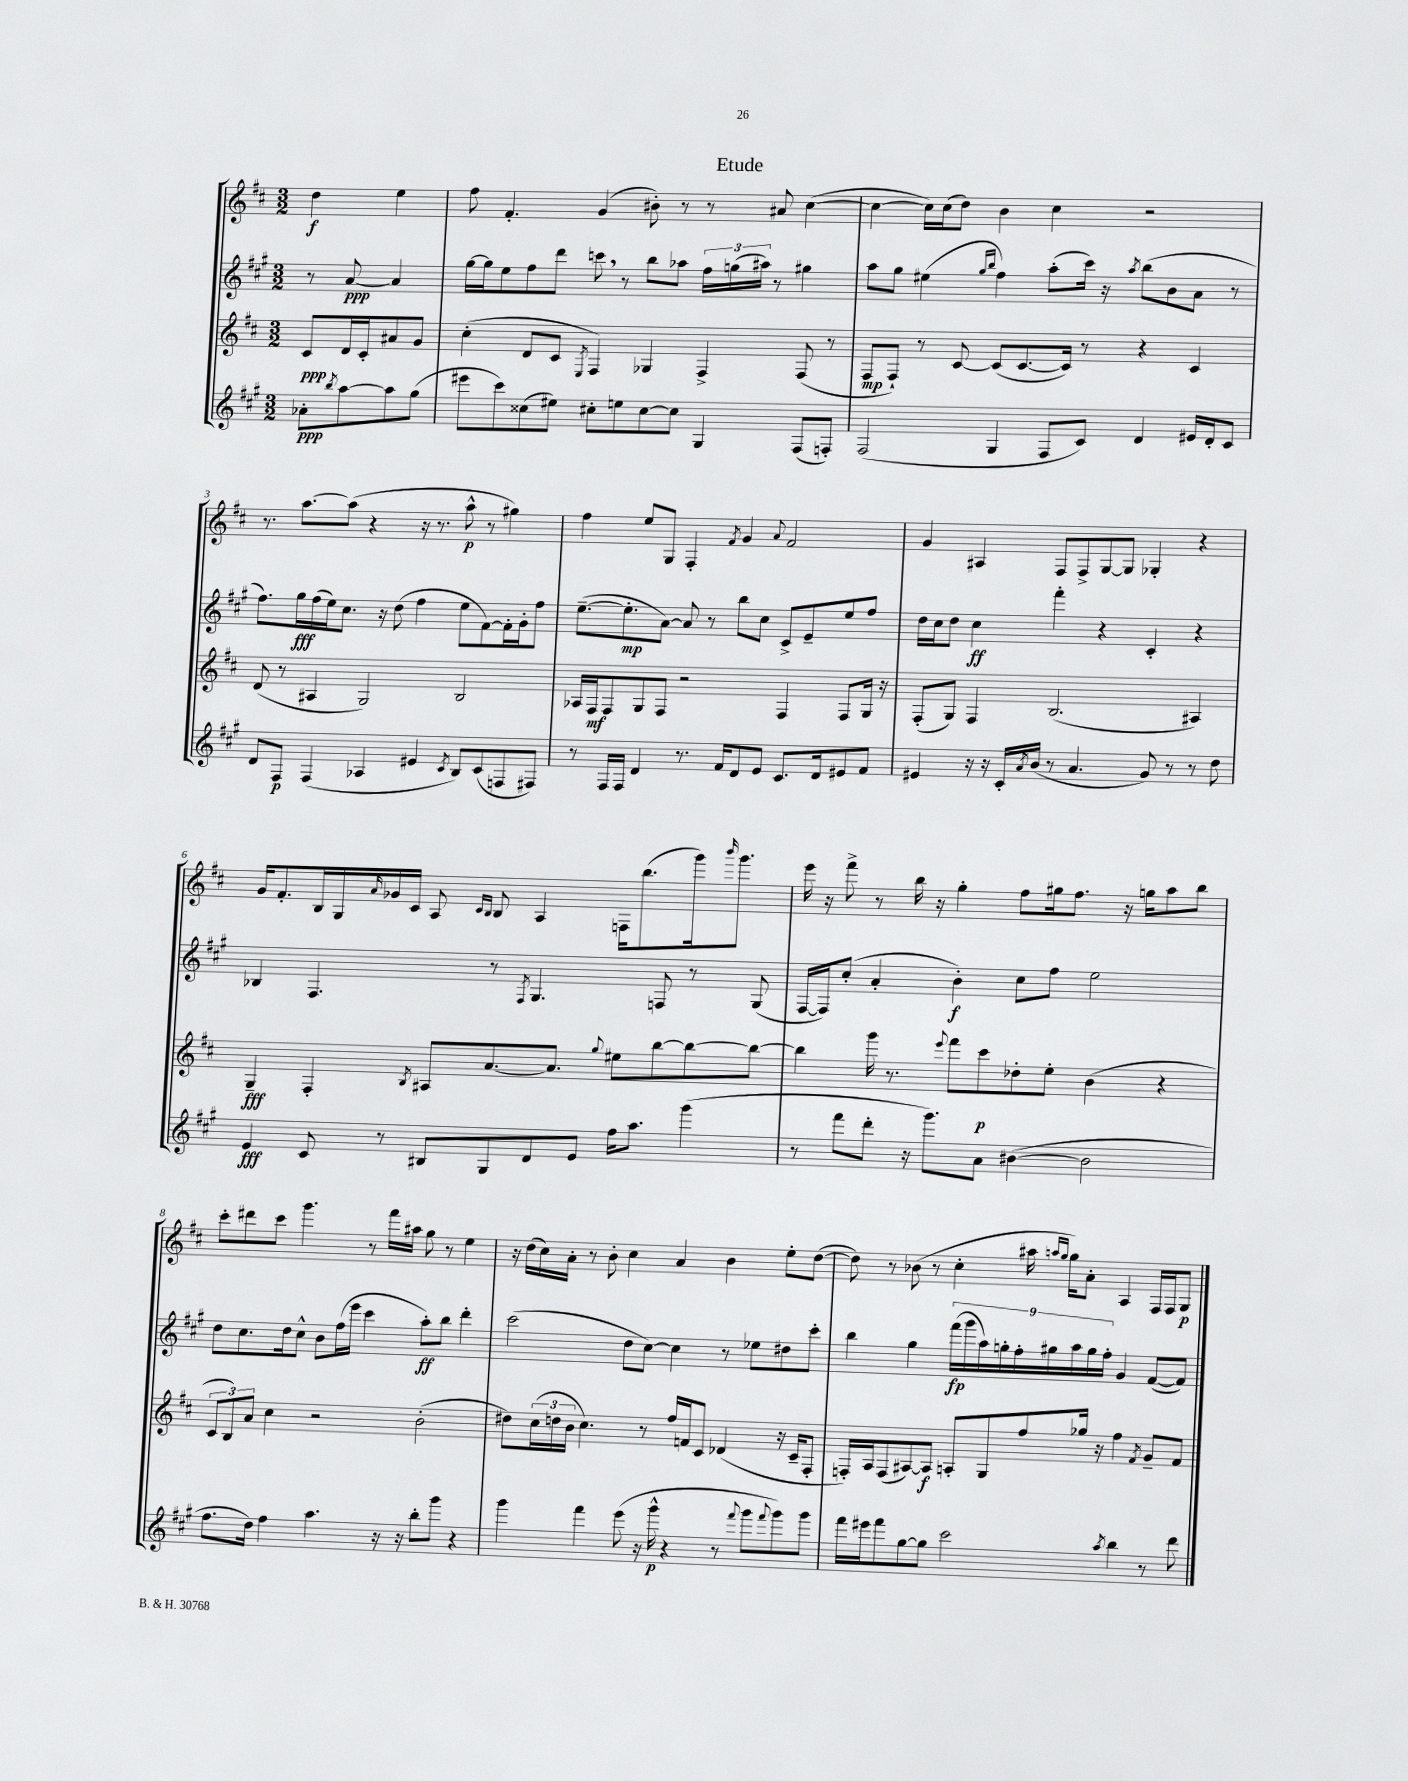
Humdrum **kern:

**kern	**kern	**kern	**kern
*staff4	*staff3	*staff2	*staff1
*clefG2	*clefG2	*clefG2	*clefG2
*k[f#c#g#]	*k[f#c#]	*k[f#c#g#]	*k[f#c#]
*M3/2	*M3/2	*M3/2	*M3/2
8a-'	8c#	8r	4dd
8qbb	.	.	.
[8aa	16d	[8a	.
.	16c#'	.	.
8aa]	8a#	4a]	4ee
(8gg#	8g	.	.
=	=	=	=
8eee#	(4cc#'	[16gg#	8ff#
.	.	16gg#]	.
8ccc#)	.	8ee	4.f#'
(8cc##	8d	8ff#	.
8ee#)	8c#	8ddd	.
.	8qE	.	.
8cc#'	4F#)	8ccc	(4g
8ee	.	8r	.
[8cc#	4G-	8bb	8b#')
8cc#]	.	8aa-	8r
4G#	4F#^	24ff#	8r
.	.	(24gg	.
.	.	24aa#)	.
.	.	8r	8a#
(8F#	(8F#	4gg#	([4cc#
8F')	8r	.	.
=	=	=	=
(2F#	8F#	8aa	4cc#_
.	8F#`)	8gg#	.
.	8r	(4ee#	16cc#])
.	.	.	(16cc#
.	[8c#	.	8dd)
.	.	16qqgg#	.
.	.	16qqbb	.
4G#	(8c#]	4ff#)	4b
.	[8.c#	.	.
8F#	.	(8aa'	4cc#
.	16c#])	.	.
8c#)	8r	16ccc#)	.
.	.	16r	.
.	.	8qaa	.
4d	4r	(8bb	2r
.	.	8b	.
16e#	4c#	8a	.
16d'	.	.	.
8c#	.	8r	.
=	=	=	=
8d	(8d	8.ff#)	8.r
8F#	8r	.	.
.	.	16gg#	[8.aa
(4F#	4A#	(16ff#	.
.	.	16ee)	.
.	.	8.cc#	(8aa]
4A-	2G)	.	4r
.	.	16r	.
.	.	(8dd	.
4e#	.	4ff#	16r
.	.	.	8.r
8qc#	.	.	.
8B)	2B	8ee	8aa^^
(8c#	.	[8f#)	8r
8F	.	16f#']	4gg#)
.	.	16g#'	.
8F#)	.	8ff#	.
=	=	=	=
8r	16A-	([8.ee~	4ff#
.	16F#	.	.
16F#	8F#	.	.
16F#	.	8.ee']	.
4d	8G	.	8ee
.	8F#	[8a)	8G
8.r	2r	8a]	4F#'
.	.	8r	.
16f#	.	.	.
.	.	.	8qf#
8d	.	8bb	4g
8e	.	8cc#	.
.	.	.	8qqa
8.c#	4F#	8c#^	2f#
.	.	8e~	.
16d	.	.	.
8e#	8F#	8ee	.
8f#	16G	8ff#	.
.	16r	.	.
=	=	=	=
4e#	(8F#'	16dd	4g
.	.	16cc#	.
.	8G)	8dd	.
16r	4F#	4cc#	4A#
16r	.	.	.
16c#'	.	.	.
8qa	.	.	.
(16b	.	.	.
8r	(2.B	4fff#'	8F#
4.a	.	.	8F#^
.	.	4r	[8G
.	.	.	8G]
8g#)	.	4c#'	4G-'
8r	.	.	.
8r	4A#)	4r	4r
8dd	.	.	.
=	=	=	=
4e	4G~	4B-	16g
.	.	.	8.f#'
8c#	4F#'	4.F#	16B
.	.	.	16G
.	.	.	16qqa
8r	.	.	16g-
.	.	.	16c#
.	8qB	.	.
8B#	8A#	.	8A
.	.	.	16qqc#
.	.	.	16qqB
8G#	[8.a	8r	8B
.	.	8qF#	.
8d	.	4.G#	4A
.	8.a]	.	.
8e	.	.	.
.	8qqgg	.	.
16ff#	8ee#	.	16F
8.aa	.	.	(8.bb
.	[8bb	8F	.
(4ggg#	8bb_	8r	16ggg)
.	.	.	16qqbbb
.	.	.	8.ggg
.	8bb_	(8G#	.
=	=	=	=
8r	4bb]	[16F#	16eee
.	.	16F#])	16r
8fff#	.	(8cc#'	8fff#^
8ddd'	16ggg	4a'	8r
.	8.r	.	.
16r	.	.	16bb
8.ggg#)	.	.	16r
.	8qqeee	.	.
.	8fff#	4b')	4gg'
8a	8ccc#	.	.
([4b#	8dd-'	8cc#	8ff#
.	8ee'	8ff#	16gg#
.	.	.	8.ff#
2b#]	(4b	2ee	.
.	.	.	16r
.	.	.	16gg
.	4r	.	8aa
.	.	.	8bb
=	=	=	=
8.ff#	12c#	8dd	8ccc#'
.	12B)	.	.
.	.	8.cc#	8ddd#
.	12a	.	.
16dd)	.	.	.
4ff#	4cc#	.	8ccc#
.	.	16dd	.
.	.	8cc#^^	4.ggg
4.aa	2r	8b	.
.	.	(16ff#	.
.	.	16eee	.
.	.	4ccc#	8r
16r	.	.	16fff#
16r	.	.	16aa#
8bb'	(2b'	8aa')	8gg
8ggg#	.	8bb	8r
4r	.	4ddd'	4ee
=	=	=	=
4ggg#	8dd#)	(2ccc#	16r
.	.	.	(16dd
.	(24cc#	.	16cc#)
.	24dd	.	.
.	.	.	16a'
.	24b	.	.
4fff#	4.cc#)	.	8r
.	.	.	8b'
(8eee	.	8dd	4cc#
16r	8r	[8cc#)	.
16ggg#^^	.	.	.
4r	16ff#	4cc#]	4a
.	16f	.	.
.	8c#	.	.
8r	(4d-	8r	4b
8qqfff#	.	.	.
8ggg#	.	8ee-	.
8qqfff#	.	.	.
8ggg#)	16r	8dd#	8ee'
.	16c#~	.	.
8ggg#	8F#'	8ccc#'	([8dd
=	=	=	=
16fff#	16F')	4bb	8dd])
16eee#	16A	.	.
8fff#	(8F	.	8r
[8gg#	[8A#)	4gg#	(8b-
8gg#]	8A#]	.	8r
2ccc#	8A'	(18fff#	4cc#'
.	.	18ggg#	.
.	.	18aa)	.
.	8G	.	.
.	.	18gg'	.
.	.	18ff#'	.
.	8ff#	.	16aa#
.	.	18gg#	.
.	.	.	16qqaa
.	.	.	16qqgg
.	.	.	16gg)
.	.	18aa	.
.	16gg-	.	8a'
.	.	18gg#	.
.	16r	.	.
.	.	18ff#'	.
8qaa	.	.	.
4bb	4ff#	4g#	4A
.	8qf#	.	.
8r	8g~	([8f#	16F#
.	.	.	16F#
8ddd	8f#	8f#])	8G
==	==	==	==
*-	*-	*-	*-
